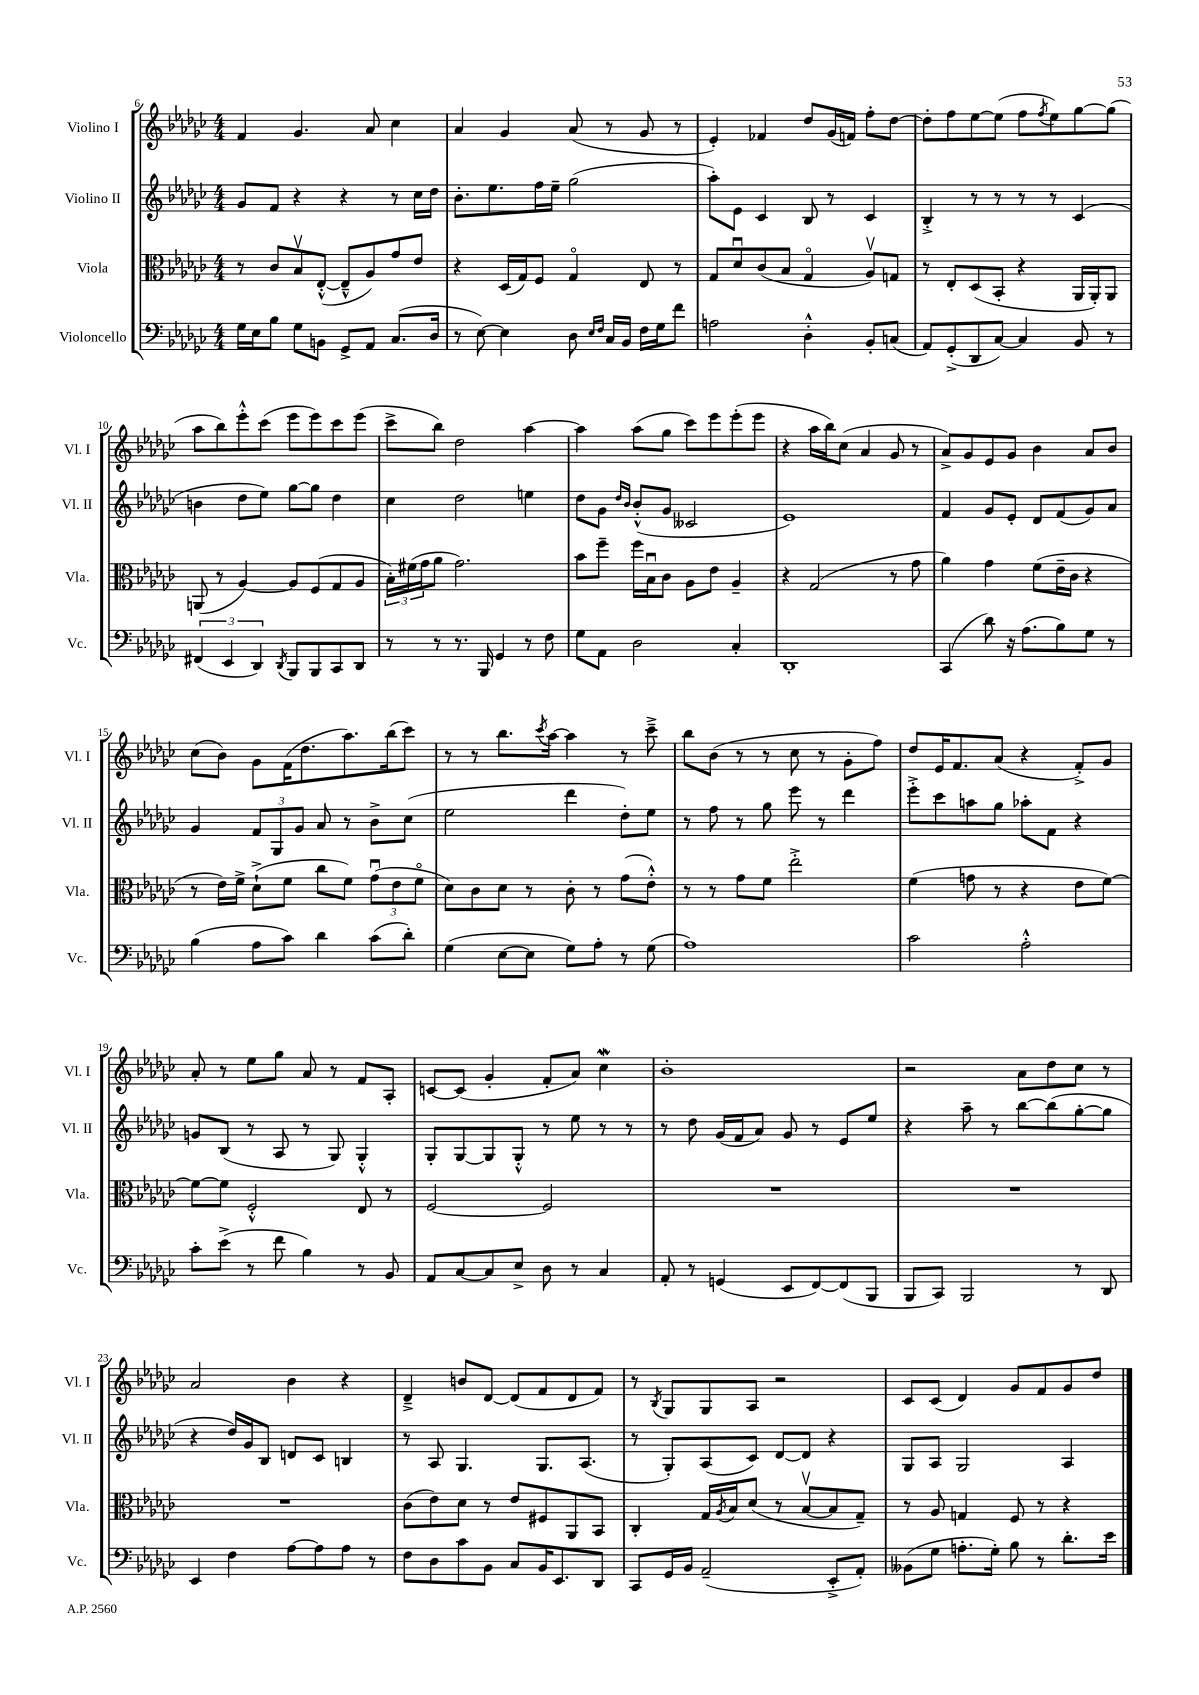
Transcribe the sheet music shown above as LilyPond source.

<<
\new StaffGroup <<
\new Staff = "s0" \with { instrumentName = "Violino I" shortInstrumentName = "Vl. I" } {
    \clef treble \key ges \major \numericTimeSignature \time 4/4
    f'4 ges'4. aes'8 ces''4 |
    aes'4 ges'4 aes'8( r8 ges'8 r8 |
    ees'4-.) fes'4 des''8 ges'16( f'16) f''8-. des''8~ |
    des''8-. f''8 ees''8~ ees''8( f''8 \acciaccatura { f''8 } ees''8) ges''8~ ges''8( |
    aes''8 bes''8) ees'''8-.-^ ces'''8( ees'''8 ees'''8) ces'''8 ees'''8( |
    ces'''8-> bes''8) des''2 aes''4~ |
    aes''4 aes''8( ges''8 ces'''8) ees'''8 ees'''8-.( ees'''8 |
    r4 aes''16 bes''16) ces''8( aes'4 ges'8 r8 |
    aes'8->) ges'8 ees'8 ges'8 bes'4 aes'8 bes'8 |
    ces''8( bes'8) ges'8 f'16( des''8. aes''8.) bes''16( ces'''8) |
    r8 r8 bes''8. \acciaccatura { ces'''8 } aes''16~ aes''4 r8 ces'''8---> |
    bes''8 bes'8( r8 r8 ces''8 r8 ges'8-. f''8) |
    des''8 ees'16 f'8. aes'8( r4 f'8-.->) ges'8 |
    aes'8-. r8 ees''8 ges''8 aes'8 r8 f'8 aes8-. |
    c'8~ c'8( ges'4-. f'8-. aes'8) ces''4\mordent |
    bes'1-. |
    r2 aes'8 des''8 ces''8 r8 |
    aes'2 bes'4 r4 |
    des'4---> b'8 des'8~ des'8( f'8 des'8 f'8) |
    r8 \acciaccatura { bes8 } ges8 ges8 aes8 r2 |
    ces'8 ces'8( des'4) ges'8 f'8 ges'8 des''8 \bar "|." |
}
\new Staff = "s1" \with { instrumentName = "Violino II" shortInstrumentName = "Vl. II" } {
    \clef treble \key ges \major \numericTimeSignature \time 4/4
    ges'8 f'8 r4 r4 r8 ces''16 des''16 |
    bes'8.-. ees''8. f''16 ees''16-- ges''2( |
    aes''8-.) ees'8 ces'4 bes8 r8 ces'4 |
    bes4-.-> r8 r8 r8 r8 ces'4( |
    b'4 des''8 ees''8) ges''8~ ges''8 des''4 |
    ces''4 des''2 e''4 |
    des''8 ges'8 \grace { des''16 bes'16 } bes'8-.-^( ges'8 ceses'2 |
    ees'1) |
    f'4 ges'8 ees'8-. des'8 f'8( ges'8) aes'8 |
    ges'4 \tuplet 3/2 { f'8 ges8 ges'8 } aes'8 r8 bes'8-> ces''8( |
    ees''2 des'''4 des''8-.) ees''8 |
    r8 f''8 r8 ges''8 ees'''8 r8 des'''4 |
    ees'''8-.-> ces'''8 a''8 ges''8 aes''8-. f'8 r4 |
    g'8 bes8( r8 aes8 r8 ges8) ges4-.-^ |
    ges8-. ges8~ ges8 ges8-.-^ r8 ees''8 r8 r8 |
    r8 des''8 ges'16( f'16 aes'8) ges'8 r8 ees'8 ees''8 |
    r4 aes''8-- r8 bes''8~ bes''8( ges''8~-. ges''8 |
    r4 des''16) ges'16 bes8 d'8 ces'8 b4 |
    r8 aes8 ges4. ges8. aes8.( |
    r8 ges8-.) aes8( ces'8) des'8~ des'8 r4 |
    ges8 aes8 ges2 aes4 \bar "|." |
}
\new Staff = "s2" \with { instrumentName = "Viola" shortInstrumentName = "Vla." } {
    \clef alto \key ges \major \numericTimeSignature \time 4/4
    r8 ces'8 bes8\upbow ees8~-.-^( ees8---^ aes8) ges'8 ees'8 |
    r4 des16( ges16) f8 ges4\flageolet ees8 r8 |
    ges8 des'8\downbow ces'8( bes8 ges4\flageolet aes8\upbow) g8 |
    r8 ees8-. des8( bes,8-. r4 aes,16 aes,16-.) aes,8 |
    a,8( r8 aes4~) aes8 f8( ges8 aes8 |
    \tuplet 3/2 { bes16-.) fis'16( ges'16 } aes'8 ges'2.) |
    bes'8 f''8-- f''16 bes16\downbow ces'8 aes8 ees'8 aes4-- |
    r4 ges2( r8 ges'8 |
    aes'4) ges'4 f'8( ees'16-- ces'16 r4 |
    r8 ees'16) f'16-> des'8-!->( f'8 ces''8 f'8) \tuplet 3/2 { ges'8\downbow( ees'8 f'8\flageolet } |
    des'8) ces'8 des'8 r8 ces'8-. r8 ges'8( ees'8-.-^) |
    r8 r8 ges'8 f'8 ees''2-.-> |
    f'4( g'8 r8 r4 ees'8 f'8~) |
    f'8~ f'8 f2-.-^ ees8 r8 |
    f2~ f2 |
    R1 |
    R1 |
    R1 |
    ces'8( ees'8) des'8 r8 ees'8 fis8 aes,8 bes,8 |
    ces4-. ges16 \acciaccatura { aes8 } bes16 des'8( r8 bes8~\upbow bes8 ges8--) |
    r8 aes8 g4 f8 r8 r4 \bar "|." |
}
\new Staff = "s3" \with { instrumentName = "Violoncello" shortInstrumentName = "Vc." } {
    \clef bass \key ges \major \numericTimeSignature \time 4/4
    ges16 ees16 bes8 ges8 b,8 ges,8-> aes,8 ces8.( des16 |
    r8 ees8~) ees4 des8 \grace { ees16 f16 } ces16 bes,16 f16 ges16 f'8 |
    a2 des4-.-^ bes,8-. c8( |
    aes,8) ges,8-.->( des,8 ces8~) ces4 bes,8 r8 |
    \tuplet 3/2 { fis,4( ees,4 des,4) } \acciaccatura { des,8 } bes,,8 bes,,8 ces,8 des,8 |
    r8 r8 r8. bes,,16 ges,4 r8 f8 |
    ges8 aes,8 des2 ces4-. |
    des,1-. |
    ces,4( des'8) r16 aes8.( bes8) ges8 r8 |
    bes4( aes8 ces'8) des'4 ces'8( des'8-.) |
    ges4( ees8~ ees8 ges8) aes8-. r8 ges8( |
    aes1) |
    ces'2 aes2-.-^ |
    ces'8-. ees'8->( r8 f'8 bes4) r8 bes,8 |
    aes,8 ces8~ ces8 ees8-> des8 r8 ces4 |
    aes,8-. r8 g,4( ees,8 f,8~) f,8( bes,,8 |
    bes,,8 ces,8) bes,,2 r8 des,8 |
    ees,4 f4 aes8~ aes8 aes8 r8 |
    f8 des8 ces'8 bes,8 ces8 bes,16 ees,8. des,8 |
    ces,8 ges,16 bes,16 aes,2--( ees,8-.-> aes,8-.) |
    beses,8( ges8 a8.-. ges16-.) bes8 r8 des'8.-. ees'16 \bar "|." |
}
>>
>>
\layout { \context { \Score currentBarNumber = #6 } }
